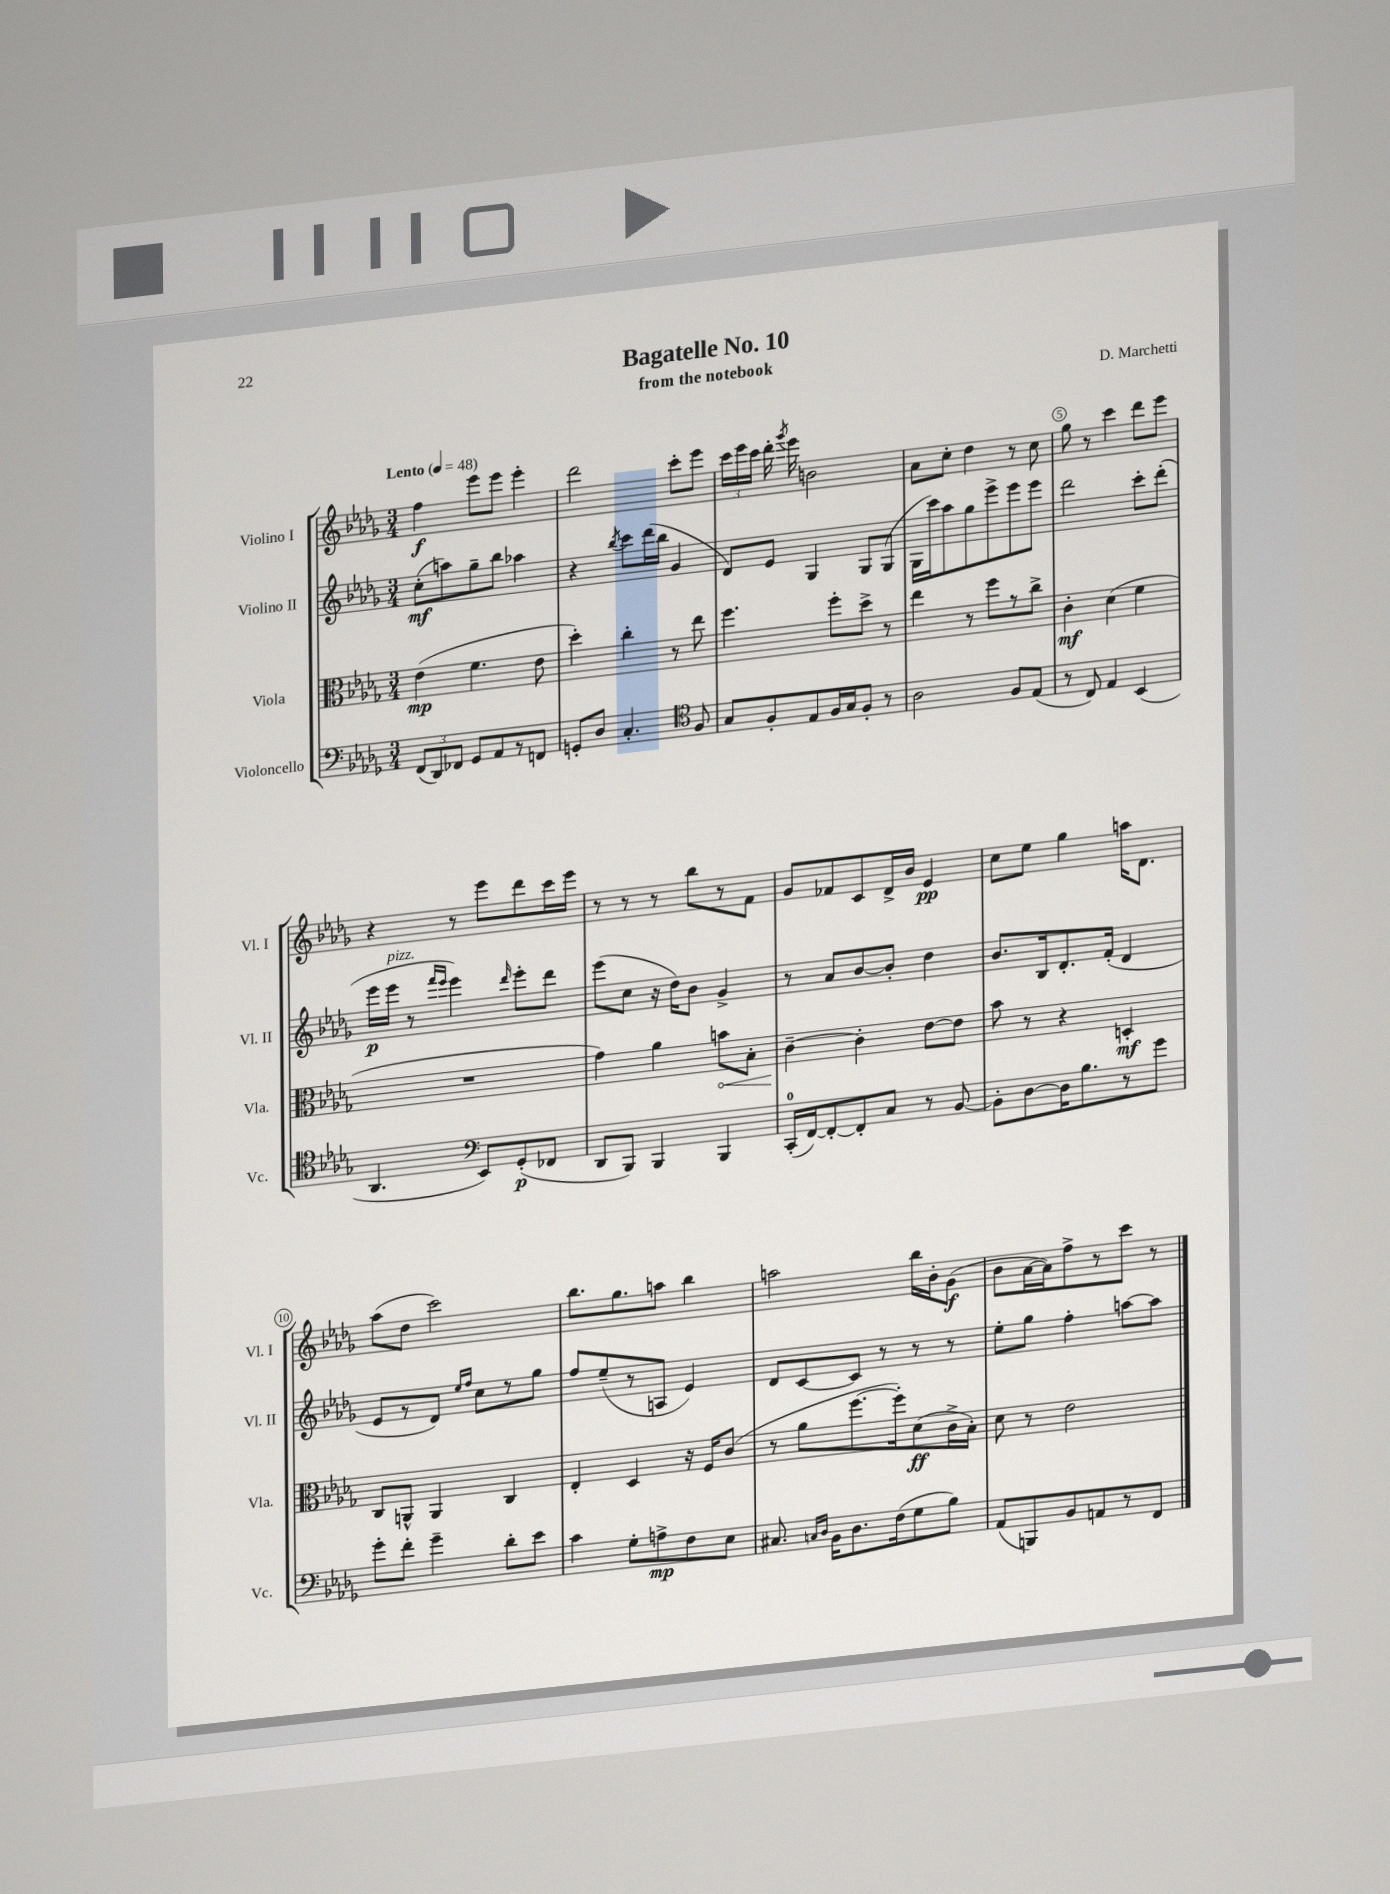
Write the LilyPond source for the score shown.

\header { title = "Bagatelle No. 10" composer = "D. Marchetti" subtitle = "from the notebook" }
<<
\new StaffGroup <<
\new Staff = "s0" \with { instrumentName = "Violino I" shortInstrumentName = "Vl. I" } {
    \clef treble \key des \major \numericTimeSignature \time 3/4 \tempo "Lento" 4 = 48
    \autoBeamOff f''4\f ees'''8[ ees'''8] ees'''4-. |
    des'''2 c'''8[-. ees'''8] |
    \tuplet 3/2 { c'''16[ ees'''16 c'''16] } des'''16-. \acciaccatura { ges'''8 } ees'''16 b'2 |
    aes'8[ c''8]-. des''4 r8 c''8 |
    ges''8 r8 c'''4 des'''8[ ees'''8] |
    r4 r8 ees'''8[ des'''8 c'''16 ees'''16] |
    r8 r8 r8 bes''8[ r8 f'8] |
    ges'8[ fes'8 c'8 des'16-> bes'16] ees'4\pp |
    c''8[ ees''8] ges''4 a''16[ des'8.] |
    aes''8[( des''8] c'''2) |
    bes''8.[ ges''8. a''8] bes''4 |
    a''2 bes''16[ bes'16-. ges'8]\f( |
    bes'8[ aes'16~ aes'16) f''8-> r8 c'''8] r8 \bar "|." |
}
\new Staff = "s1" \with { instrumentName = "Violino II" shortInstrumentName = "Vl. II" } {
    \clef treble \key des \major \numericTimeSignature \time 3/4
    \autoBeamOff c''8[-.\mf( a''8) ges''8-- bes''8] aes''4 |
    r4 \acciaccatura { bes''8 } c'''8[ des'''16( bes''16] ges'4 |
    des'8[) ees'8] ges4 ges8[ ges8]( |
    ges16[ c'''16) aes''8 ges''8 ees'''8-> ees'''8 ees'''8] |
    des'''2 c'''8[-. des'''8]-.( |
    ees'''16[\p ees'''16]^\markup { \italic "pizz." } r8 \grace { f'''16[ ees'''16] } ees'''4) \grace { des'''16 } ees'''8[-. des'''8] |
    ees'''8[( c''8] r16 des''16[) bes'8] ges'4-> |
    r8 aes'8[ bes'8~ bes'8]-. des''4 |
    bes'8.[ bes16 des'8.-. f'16]-.( des'4 |
    ees'8[ r8 des'8]) \grace { ees''16[ f''16] } c''8[ r8 ges''8] |
    f''8[ ees''8--( r8 a8] ees'4) |
    des'8[ c'8~ c'8] r8 r8 r8 |
    ees''8[-. ges''8] f''4-. a''8[~ a''8] \bar "|." |
}
\new Staff = "s2" \with { instrumentName = "Viola" shortInstrumentName = "Vla." } {
    \clef alto \key des \major \numericTimeSignature \time 3/4
    \autoBeamOff ees'4\mp( f'4. ees'8 |
    des''4-.) c''4-. r8 ees''8 |
    f''4. f''8[-. des''8]-> r8 |
    ees''4 r8 f''8[ r8 c''8]-> |
    c'4-.\mf des'4( f'4 |
    R2. |
    ges'4) aes'4 \once \override Hairpin.circled-tip = ##t b'8[\< bes8]-. |
    c'4~--\! c'4-. ees'8[~ ees'8] |
    bes'8 r8 r4 d4-.\mf |
    c8[ a,8]-^ a,4 c4 |
    ees4-. des4 r16 f16[ c'8]( |
    r8 aes'8[ f''8.~ f''16-.) des'8\ff( c'16-> bes16]-.) |
    des'8 r8 ees'2 \bar "|." |
}
\new Staff = "s3" \with { instrumentName = "Violoncello" shortInstrumentName = "Vc." } {
    \clef bass \key des \major \numericTimeSignature \time 3/4
    \autoBeamOff \tuplet 3/2 { f,8[( des,8) fes,8] } ges,8[ aes,8 r8 f,8] |
    g,8[-. des8] c4.-. \clef tenor f8 |
    ges8[ f8-. ees8 f16 ges16 f8]-. r8 |
    aes2 f8[ ees8]( |
    r8 c8) ees4 bes,4( |
    aes,4. \clef bass ees,8[) ges,8-.\p( fes,8] |
    des,8[ bes,,8]) bes,,4 bes,,4 |
    c,16[-0-.( f,16~) f,8~-. f,8-. c8] r8 bes,8~ |
    bes,8[-. des8~ des16 bes8. r8 ges'8] |
    ges'8[-. f'8]-. ges'4-- des'8[-. ees'8] |
    c'4 ges8[-. a8->\mp f8 ees8] |
    cis8. \grace { c16[ des16] } bes,16[ des8. f16( ges8 bes8]) |
    aes,8[( b,,8) bes,8 a,8 r8 f,8] \bar "|." |
}
>>
>>
\layout { \context { \Score \override BarNumber.break-visibility = ##(#f #t #t) barNumberVisibility = #(every-nth-bar-number-visible 5) \override BarNumber.stencil = #(make-stencil-circler 0.1 0.3 ly:text-interface::print) } }
